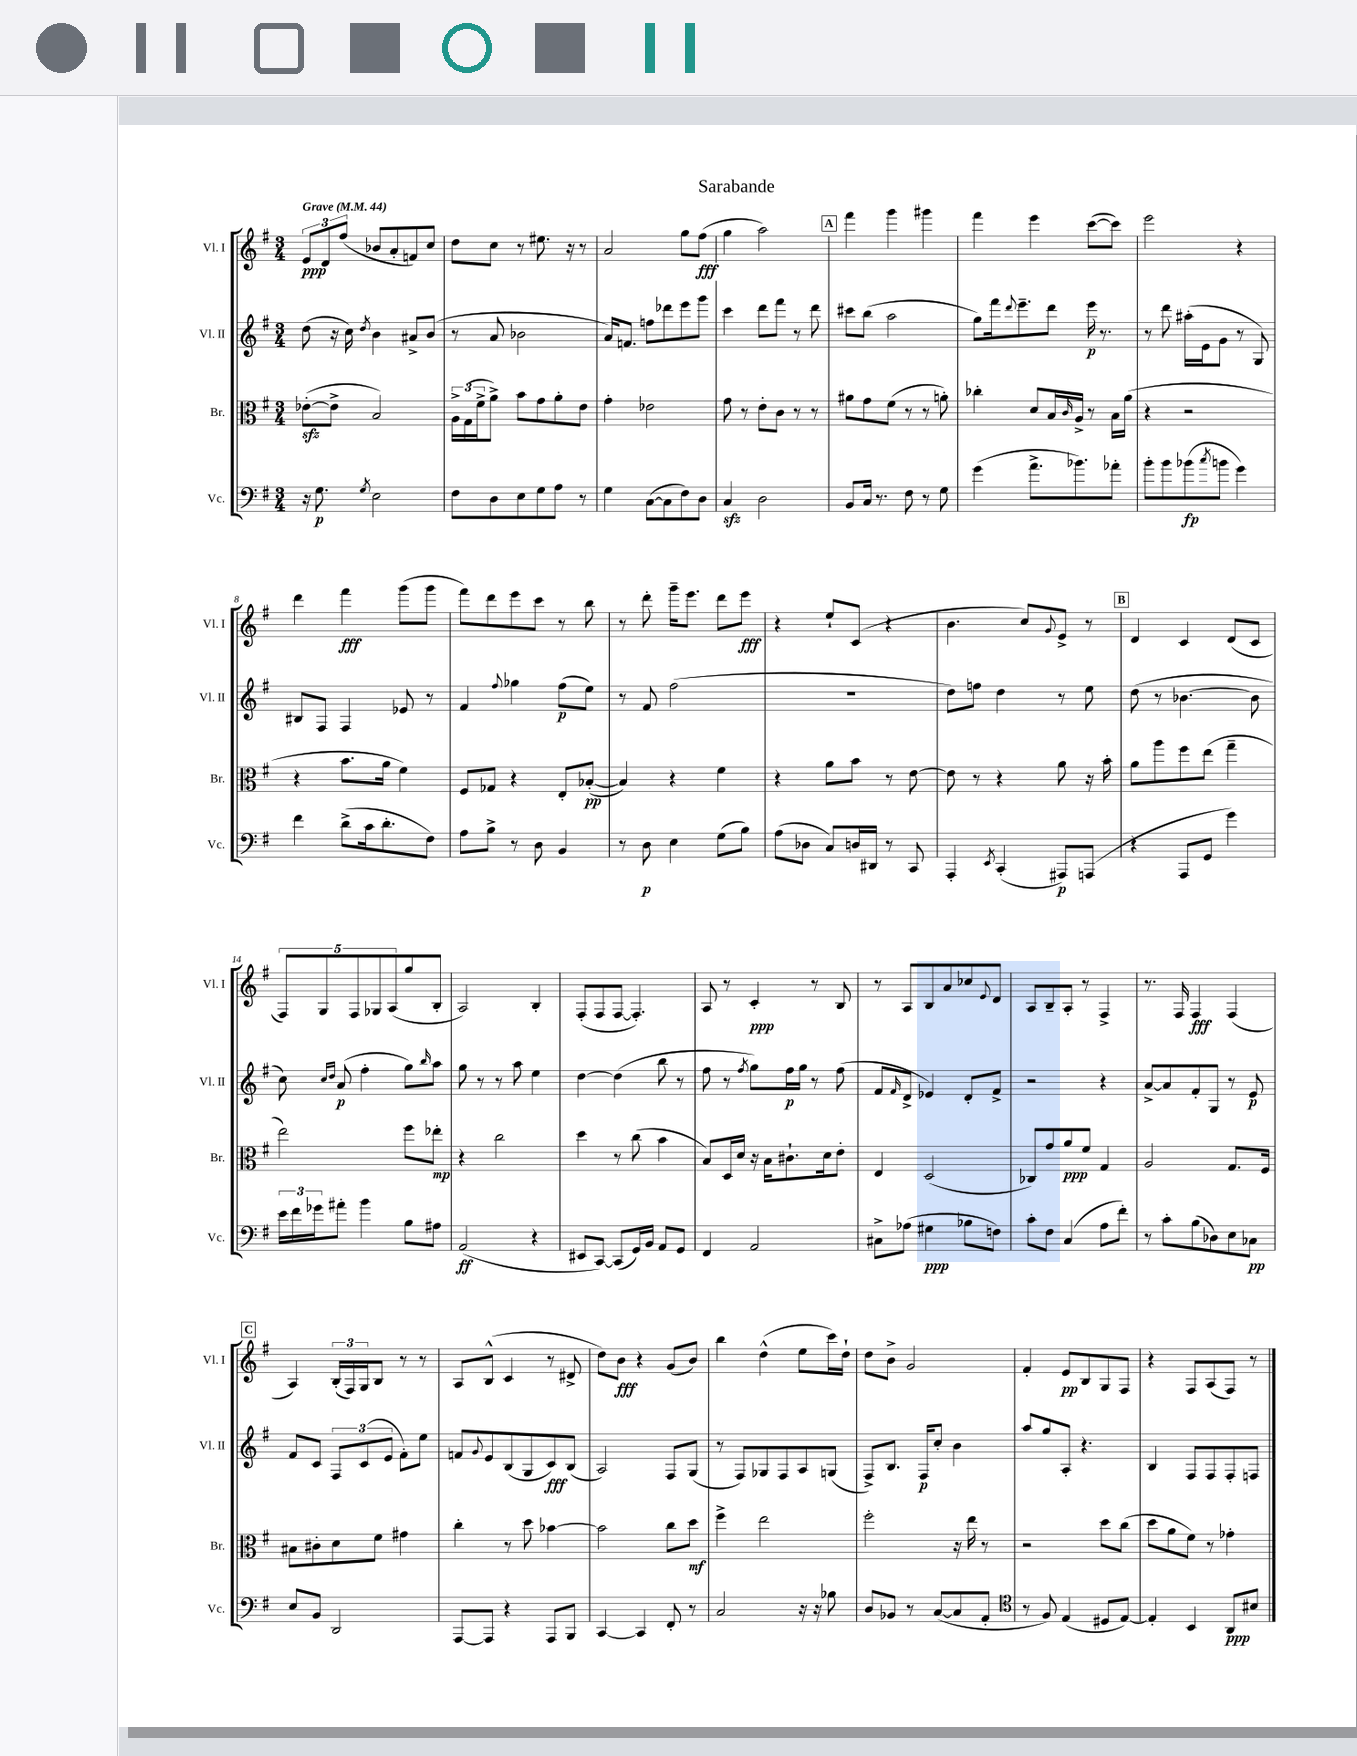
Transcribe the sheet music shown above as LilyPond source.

\header { title = "Sarabande" }
<<
\new StaffGroup <<
\new Staff = "s0" \with { instrumentName = "Vl. I" shortInstrumentName = "Vl. I" } {
    \clef treble \key g \major \numericTimeSignature \time 3/4 \tempo "Grave" 4 = 44
    \tuplet 3/2 { e'8\ppp d'8 fis''8( } bes'8 a'8-. f'8) c''8 |
    d''8 c''8 r8 eis''8. r16 r8 |
    a'2 g''8 fis''8\fff( |
    g''4 a''2) |
    \mark \markup { \box "A" } fis'''4 g'''4 gis'''4 |
    fis'''4 e'''4 c'''8~( c'''8) |
    e'''2 r4 |
    d'''4 fis'''4\fff g'''8( g'''8 |
    fis'''8) d'''8 e'''8 c'''8 r8 b''8 |
    r8 d'''8-. g'''16-- e'''8. d'''8 e'''8\fff |
    r4 e''8-! c'8( r4 |
    b'4. c''8) \appoggiatura { g'8 } e'8-> r8 |
    \mark \markup { \box "B" } d'4 c'4 d'8( c'8 |
    \tuplet 5/4 { fis8) g8 fis8 ges8 a8( } g''8 b8-. |
    a2) b4-. |
    fis8-.( fis8 fis8~ fis4.-.) |
    a8 r8 c'4-.\ppp r8 b8 |
    r8 a8 b8 a'8 ces''8 \appoggiatura { e'8 } d'8 |
    a8 b8-- a8-. r8 fis4-> |
    r8. fis16 fis4\fff fis4( |
    \mark \markup { \box "C" } a4) \tuplet 3/2 { b16-.( fis16) g16 } b8 r8 r8 |
    a8 b8-^( c'4 r8 dis'8-> |
    d''8) b'8\fff r4 g'8( b'8) |
    b''4 d''4-^( e''8 c'''16) d''16-! |
    d''8 b'8-> g'2 |
    fis'4-. e'8\pp b8 g8 fis8 |
    r4 fis8 a8( fis8) r8 \bar "|." |
}
\new Staff = "s1" \with { instrumentName = "Vl. II" shortInstrumentName = "Vl. II" } {
    \clef treble \key g \major \numericTimeSignature \time 3/4
    d''8( r16 c''16) \acciaccatura { d''8 } b'4 ais'8-> b'8( |
    r8 a'8 bes'2 |
    a'16) f'8. f''8 des'''8 e'''8 g'''8 |
    c'''4 d'''8 fis'''8 r8 d'''8 |
    \mark \markup { \box "A" } cis'''8 b''8( a''2 |
    g''8) fis'''16 \appoggiatura { d'''8 } e'''8.-- d'''8 e'''16\p r8. |
    r8 d'''8 ais''16-.( e'16 g'8 r8 g8) |
    bis8 fis8 fis4 ees'8 r8 |
    fis'4 \appoggiatura { fis''8 } ges''4 fis''8\p( e''8) |
    r8 fis'8 fis''2( |
    R2. |
    d''8) f''8 d''4 r8 e''8 |
    \mark \markup { \box "B" } d''8( r8 bes'4.~ bes'8 |
    c''8) \grace { c''16 d''16 } a'8\p( fis''4-. g''8) \grace { b''16 } a''8 |
    g''8 r8 r8 a''8 e''4 |
    d''4~ d''4( b''8 r8 |
    fis''8 r8 \acciaccatura { fis''8 } g''8) fis''16\p g''16 r8 fis''8( |
    fis'8 \grace { fis'16 } d'8-> ees'4) d'8-. fis'8-> |
    r2 r4 |
    a'8~-> a'8 fis'8-. g8 r8 e'8\p |
    \mark \markup { \box "C" } fis'8 c'8 \tuplet 3/2 { fis8 c'8( e'8 } fis'8-.) e''8 |
    f'8 \appoggiatura { g'8 } e'8 b8( g8 c'8\fff) b8( |
    a2) fis8 g8( |
    r8 fis8) ges8 fis8 a8 g8( |
    fis8->) b8. fis16\p c''8-. b'4 |
    a''8 g''8 a8-. r4. |
    b4 fis8 fis8 fis8-. f8 \bar "|." |
}
\new Staff = "s2" \with { instrumentName = "Br." shortInstrumentName = "Br." } {
    \clef alto \key g \major \numericTimeSignature \time 3/4
    ees'8~-.\sfz( ees'8-> b2) |
    \tuplet 3/2 { a16-> g16( fis'16-> } a'8->) b'8 g'8 a'8-. e'8 |
    g'4-. ees'2 |
    g'8 r8 e'8-. c'8 r8 r8 |
    \mark \markup { \box "A" } ais'8 g'8 fis'8( r8 r8 a'8-.) |
    ces''4-. d'8 b16 \grace { c'16 } a16-> r8 b16 a'16( |
    r4 r2 |
    r4 b'8. a'16 fis'4) |
    fis8 ges8 r4 e8-. bes8~-.\pp( |
    bes4) r4 fis'4 |
    r4 a'8 b'8 r8 e'8~ |
    e'8 r8 r4 a'8 r16 b'16-. |
    \mark \markup { \box "B" } a'8 a''8 fis''8 e''8( g''4-- |
    e''2) fis''8 ees''8-.\mp |
    r4 c''2 |
    d''4 r8 c''8( b'4 |
    b8) d16 d'16 r16 b16 cis'8.-! d'16 e'8-. |
    e4 d2( |
    ces8) g'8 a'8\ppp fis'8 g4 |
    a2 g8. fis16 |
    \mark \markup { \box "C" } bis8 cis'8-. d'8 fis'8 gis'4 |
    c''4-. r8 d''8 bes'4~ |
    bes'2 c''8 d''8\mf |
    fis''4-> e''2 |
    fis''2-. r16 e''16 r8 |
    r2 d''8 c''8( |
    d''8 a'8 fis'8) r8 ges'4-. \bar "|." |
}
\new Staff = "s3" \with { instrumentName = "Vc." shortInstrumentName = "Vc." } {
    \clef bass \key g \major \numericTimeSignature \time 3/4
    r16 g8.\p \acciaccatura { g8 } e2 |
    fis8 d8 e8 g8 a8 r8 |
    g4 c8~( c8 fis8) d8 |
    c4\sfz d2 |
    \mark \markup { \box "A" } b,8 c16 r8. fis8 r8 g8 |
    g'4( a'8.-> bes'8.) aes'8-. |
    b'8-. b'8 bes'8\fp( \acciaccatura { c''8 } b'8 g'4) |
    fis'4 d'8->( c'16 d'8.-. fis8) |
    a8 b8-> r8 d8 b,4 |
    r8 d8\p e4 g8( b8) |
    a8( des8 c8) d16 dis,16 r8 c,8 |
    a,,4-. \acciaccatura { e,8 } c,4-.( ais,,8\p) a,,8( |
    \mark \markup { \box "B" } r4 a,,8 g,8 g'4) |
    \tuplet 3/2 { e'16 fis'16 ges'16 } ais'8-. b'4 b8 ais8 |
    a,2\ff( r4 |
    eis,8 c,8~) c,8( g,16) b,16 a,8 g,8 |
    fis,4 a,2 |
    cis8-> aes8( gis4\ppp bes8 f8) |
    c'8-. fis8 c4( a8 fis'8-.) |
    r8 c'8-. b8( des8) e8 ces8\pp |
    \mark \markup { \box "C" } e8 b,8 d,2 |
    a,,8~ a,,8 r4 a,,8 b,,8 |
    c,4~ c,4 fis,8-. r8 |
    c2 r16 r16 bes8 |
    d8 bes,8 r8 c8~( c8 a,8-. |
    \clef tenor r8 fis8) e4( dis8 e8~) |
    e4-. b,4 a,8\ppp bis8 \bar "|." |
}
>>
>>
